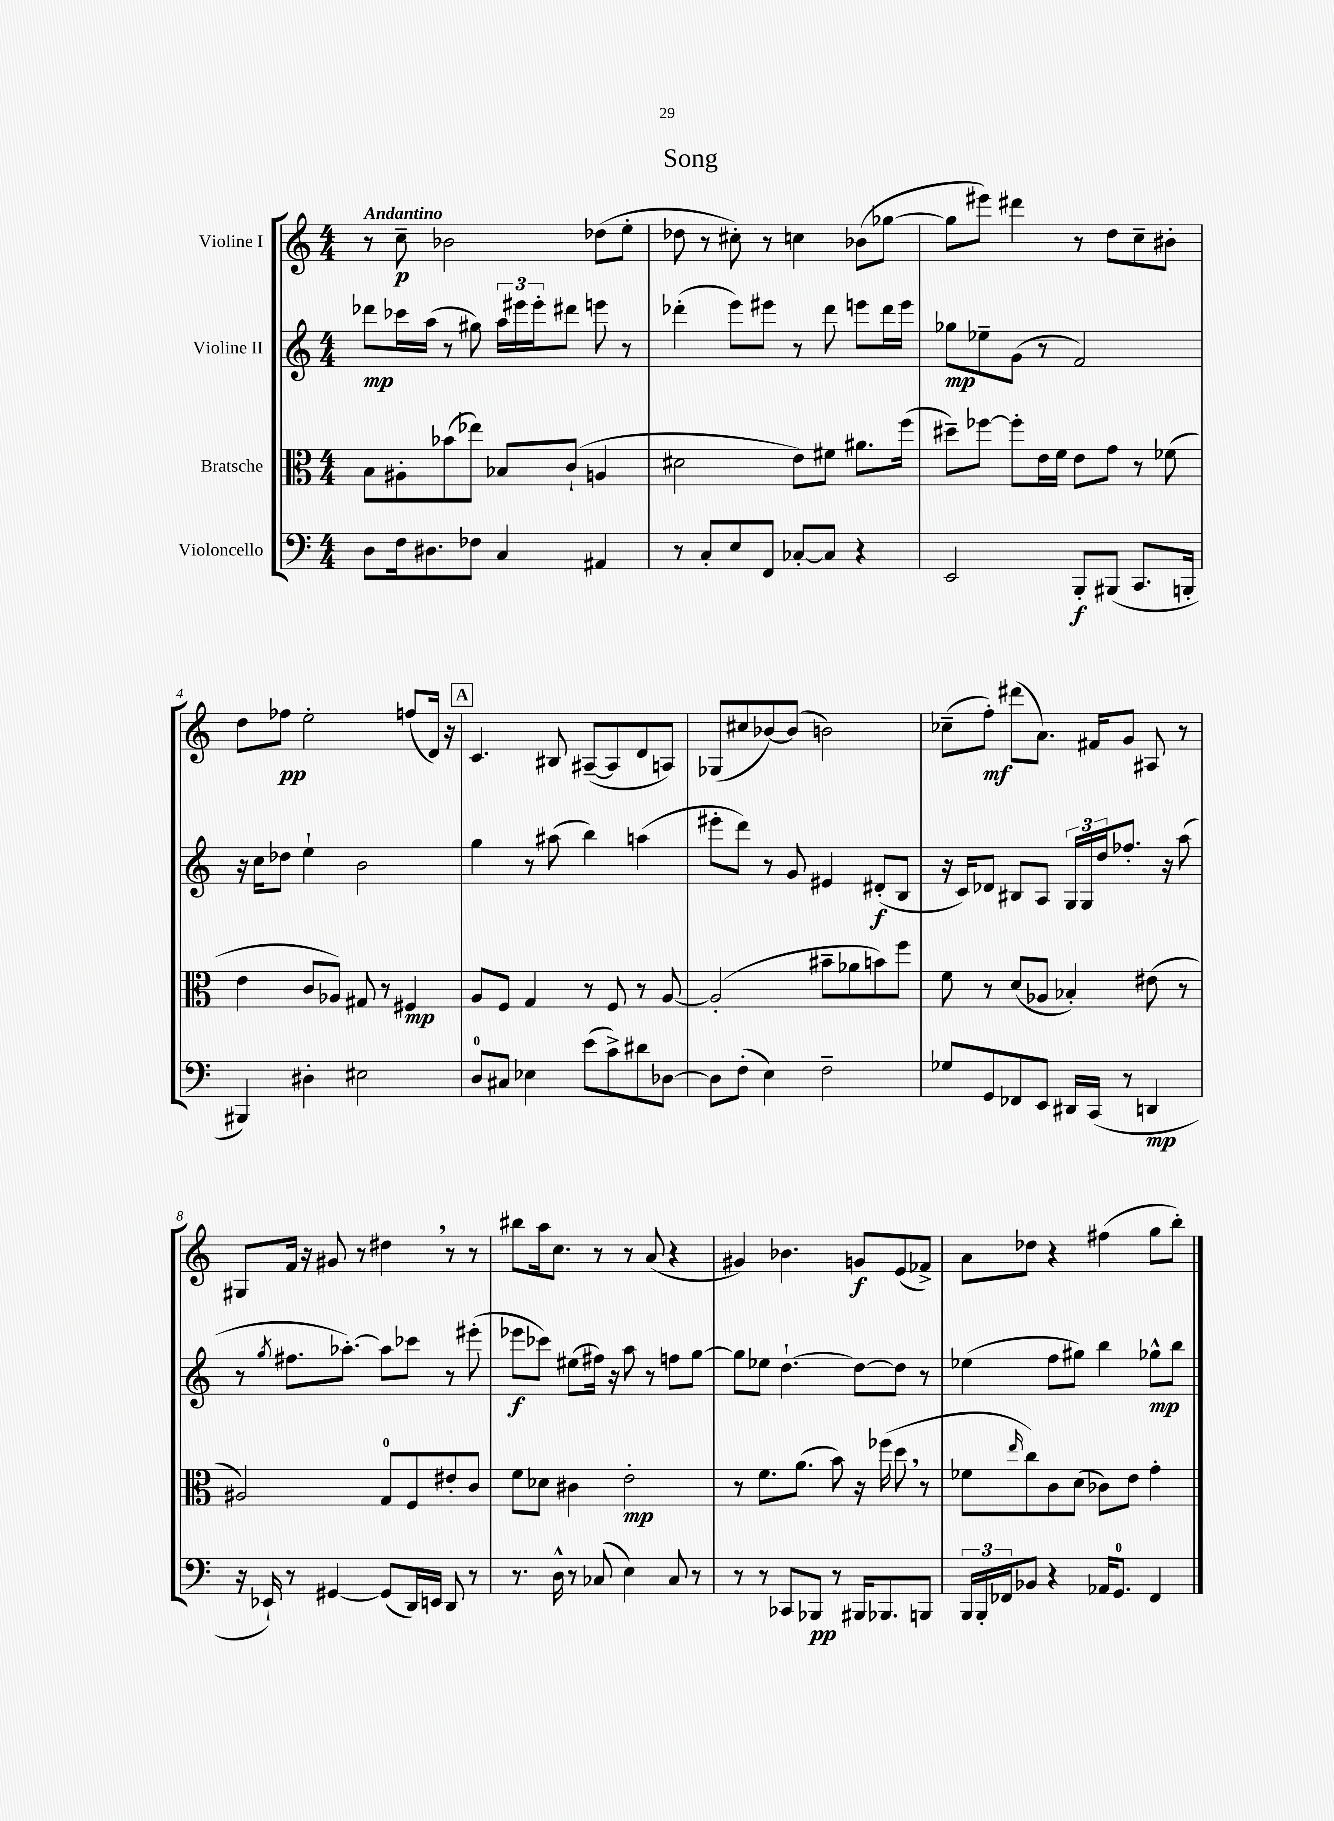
\header { title = "Song" }
<<
\new StaffGroup <<
\new Staff = "s0" \with { instrumentName = "Violine I" } {
    \clef treble \key c \major \numericTimeSignature \time 4/4 \tempo "Andantino"
    r8 c''8--\p bes'2 des''8( e''8-. |
    des''8 r8 cis''8-.) r8 c''4 bes'8( ges''8~ |
    ges''8 eis'''8) dis'''4 r8 d''8 c''8-- bis'8-. |
    d''8 fes''8\pp e''2-. f''8( d'16) r16 |
    \mark \markup { \box "A" } c'4. bis8 ais8~--( ais8 d'8 a8) |
    ges8( cis''8 bes'8~) bes'8( b'2) |
    ces''8--( f''8-.\mf) dis'''8( a'8.) fis'16 g'8 ais8 r8 |
    gis8 f'16 r16 gis'8 r8 dis''4 \breathe r8 r8 |
    bis''8 a''16 c''8. r8 r8 a'8( r4 |
    gis'4) bes'4. g'8\f e'8( fes'8->) |
    a'8 des''8 r4 fis''4( g''8 b''8-.) \bar "|." |
}
\new Staff = "s1" \with { instrumentName = "Violine II" } {
    \clef treble \key c \major \numericTimeSignature \time 4/4
    des'''8\mp ces'''16 a''16( r8 gis''8) \tuplet 3/2 { a''16 eis'''16 eis'''16-. } dis'''8 e'''8 r8 |
    des'''4-.( e'''8) eis'''8 r8 des'''8 e'''8 des'''16 e'''16 |
    ges''8\mp ees''8-- g'8( r8 f'2) |
    r16 c''16 des''8 e''4-! b'2 |
    \mark \markup { \box "A" } g''4 r8 ais''8( b''4) a''4( |
    eis'''8-. d'''8) r8 g'8 eis'4 dis'8-.\f( b8 |
    r16 c'16) des'8 bis8 a8 \tuplet 3/2 { g16 g16 d''16 } fes''8.-. r16 a''8( |
    r8 \acciaccatura { g''8 } fis''8. aes''8.~-.) aes''8 ces'''8 r8 eis'''8-.( |
    ees'''8\f ces'''8) eis''8( fis''16) r16 a''8 r8 f''8 g''8~ |
    g''8 ees''8 d''4.~-! d''8~ d''8 r8 |
    ees''4( f''8 gis''8) b''4 ges''8-^\mp b''8 \bar "|." |
}
\new Staff = "s2" \with { instrumentName = "Bratsche" } {
    \clef alto \key c \major \numericTimeSignature \time 4/4
    b8 ais8-. bes'8( ees''8) bes8 c'8-!( a4 |
    dis'2 e'8) fis'8 ais'8. f''16( |
    dis''8--) fes''8~ fes''8-. e'16 f'16 e'8 g'8 r8 fes'8( |
    e'4 c'8 aes8) gis8 r8 fis4\mp |
    \mark \markup { \box "A" } a8 f8 g4 r8 f8 r8 a8~ |
    a2-.( bis'8-- aes'8 b'8) f''8 |
    f'8 r8 d'8( aes8 bes4-.) eis'8( r8 |
    ais2) g8-0 f8 eis'8-. c'8 |
    f'8 des'8 cis'4 e'2-.\mp |
    r8 f'8. a'8.( b'8) r16 fes''16( d''8 \breathe r8 |
    fes'8 \grace { e''16 } c''8) c'8 d'8( ces'8) e'8 g'4-. \bar "|." |
}
\new Staff = "s3" \with { instrumentName = "Violoncello" } {
    \clef bass \key c \major \numericTimeSignature \time 4/4
    d8 f16 dis8. fes8 c4 ais,4 |
    r8 c8-. e8 f,8 ces8~-. ces8 r4 |
    e,2 b,,8-.\f bis,,8( c,8. b,,16-. |
    bis,,4) dis4-. eis2 |
    \mark \markup { \box "A" } d8-0 cis8 ees4 e'8( c'8->) dis'8 des8~ |
    des8 f8-.( e4) f2-- |
    ges8 g,8 fes,8 e,8 dis,16 c,16( r8 d,4\mp |
    r16 ees,16-!) r8 gis,4~ gis,8( d,16) e,16 d,8 r8 |
    r8. d16-^ r8 ces8( e4) ces8 r8 |
    r8 r8 ces,8 bes,,8\pp r8 bis,,16 bes,,8. b,,8 |
    \tuplet 3/2 { b,,16 b,,16-. fes,16 } bes,8 r4 aes,16 g,8.-0 fes,4 \bar "|." |
}
>>
>>
